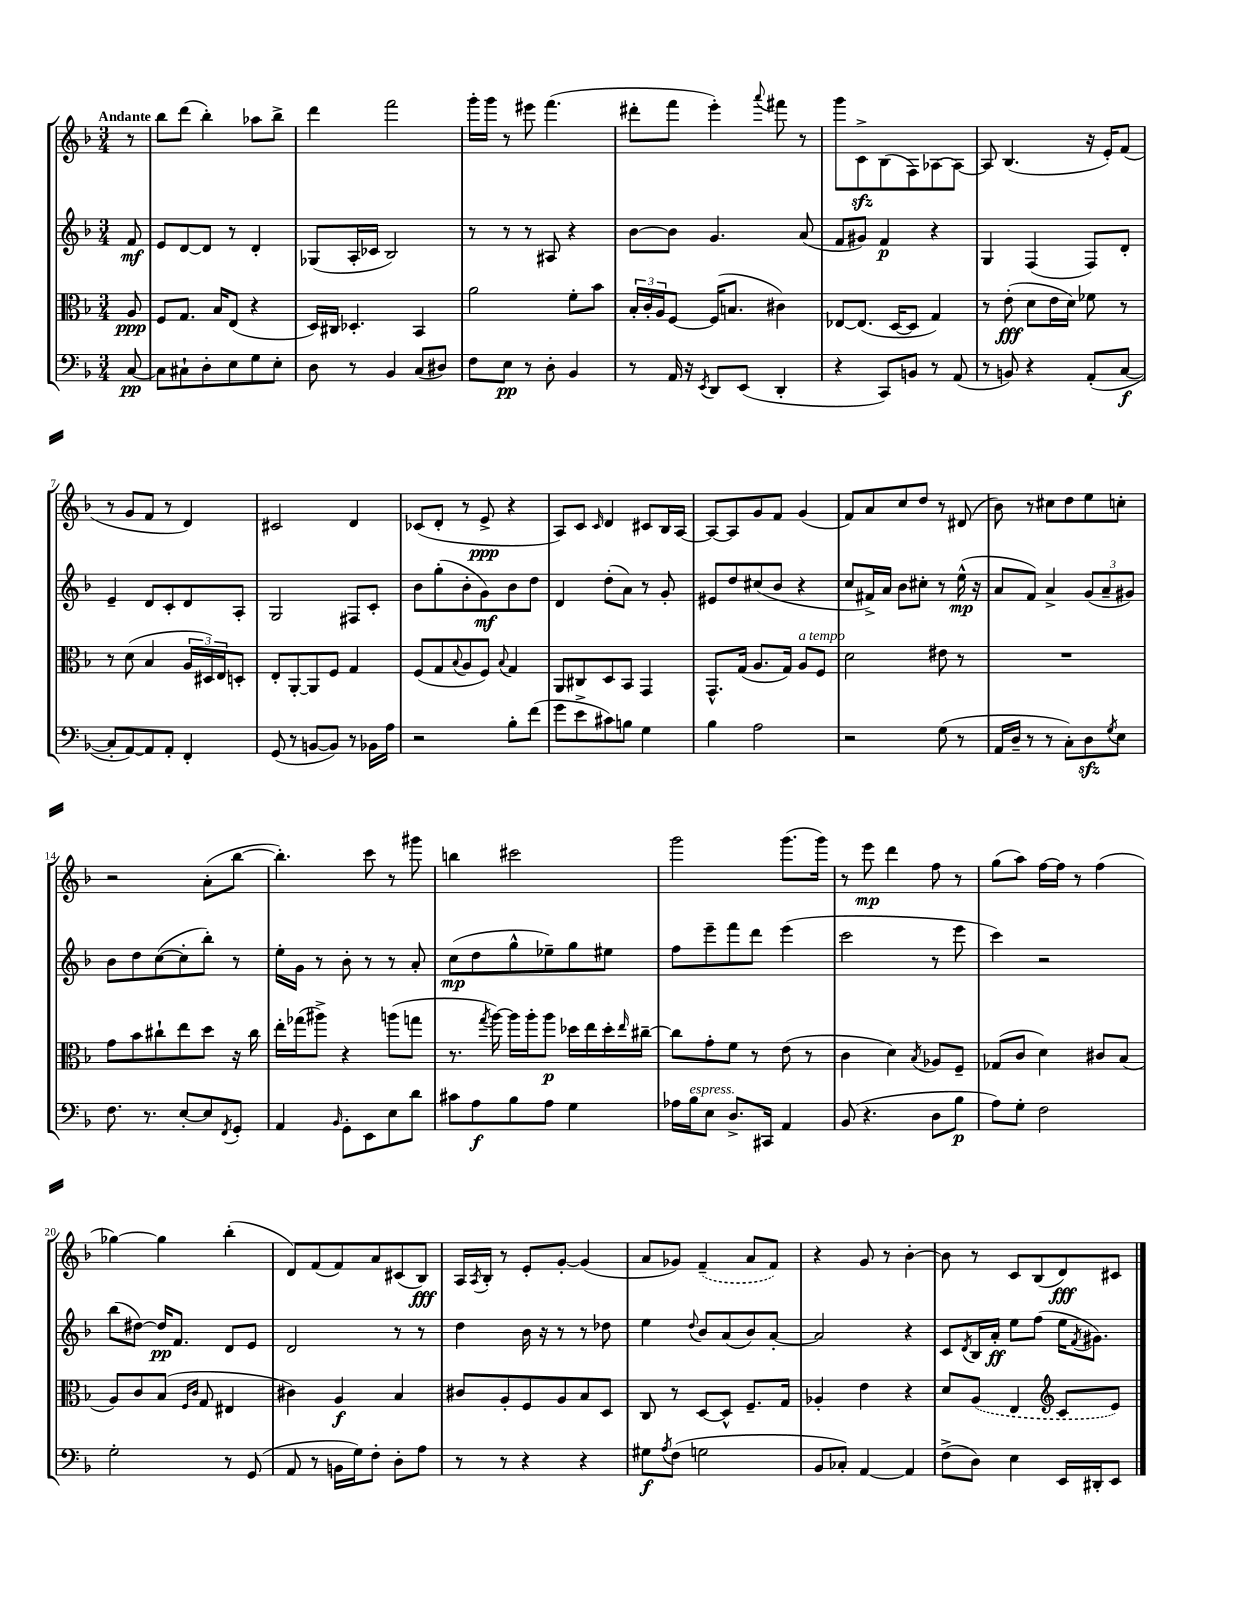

**kern	**dynam	**kern	**dynam	**kern	**dynam	**kern	**dynam
*part4	*part4	*part3	*part3	*part2	*part2	*part1	*part1
*staff4	*staff4	*staff3	*staff3	*staff2	*staff2	*staff1	*staff1
*clefF4	*	*clefC3	*	*clefG2	*	*clefG2	*
*k[b-]	*	*k[b-]	*	*k[b-]	*	*k[b-]	*
*M3/4	*	*M3/4	*	*M3/4	*	*M3/4	*
=	=	=	=	=	=	=	=
!	!	!	!	!	!	!LO:TX:a:B:t=Andante	!
[8C/	pp	8A/	ppp	8f/	mf	8r	.
=1	=1	=1	=1	=1	=1	=1	=1
8C\L]	.	8F/L	.	8e/L	.	8bb-\L	.
8C#X`\	.	8.G/J	.	[8d/	.	(8ddd\J	.
8D'\	.	.	.	8d/J]	.	4bb-'\)	.
.	.	16B-/KL	.	.	.	.	.
8E\	.	(8E/J	.	8r	.	.	.
8G\	.	4r	.	4d'/	.	8aa-X\L	.
8E'\J	.	.	.	.	.	8bb-^\J	.
=2	=2	=2	=2	=2	=2	=2	=2
8D\	.	16D/LL)	.	(8G-X/L	.	4ddd\	.
.	.	16C#X/JJ	.	.	.	.	.
8r	.	4.D-X'/	.	16A'/L	.	.	.
.	.	.	.	16c-X/JJ	.	.	.
4BB-/	.	.	.	2B-/)	.	2fff\	.
(8C/L	.	4BB-/	.	.	.	.	.
8D#X/J)	.	.	.	.	.	.	.
=3	=3	=3	=3	=3	=3	=3	=3
8F\L	.	2a\	.	8r	.	16ggg'\LL	.
.	.	.	.	.	.	16ggg\JJ	.
8E\J	pp	.	.	8r	.	8r	.
8r	.	.	.	8r	.	8eee#X\	.
8D'\	.	.	.	8A#X/	.	(4.fff\	.
4BB-/	.	8f'\L	.	4r	.	.	.
.	.	8b-\J	.	.	.	.	.
=4	=4	=4	=4	=4	=4	=4	=4
8r	.	24B-'/LL	.	[8b-\L	.	8ddd#X'\L	.
.	.	24c'/	.	.	.	.	.
.	.	24A/J	.	.	.	.	.
16AA/	.	[8F/J	.	8b-\J]	.	8fff\J	.
16r	.	.	.	.	.	.	.
8qEE/	.	.	.	.	.	.	.
8DD/L	.	(16F/KL]	.	4.g/	.	4eee'\)	.
.	.	8.Bn/J	.	.	.	.	.
(8EE/J	.	.	.	.	.	.	.
.	.	.	.	.	.	8qqaaa/	.
4DD'/	.	4c#X\)	.	.	.	8fff#X\	.
.	.	.	.	(8a/	.	8r	.
=5	=5	=5	=5	=5	=5	=5	=5
4r	.	[8E-X/L	.	8f/L	.	8ggg\L	.
.	.	(8.E-/J]	.	8g#X/J)	.	8czz^\	.
8CC/L)	.	.	.	4f/	p	(8B-\	.
.	.	[16D/KL	.	.	.	.	.
8BBn/J	.	8D/J]	.	.	.	8F\)	.
8r	.	4G/)	.	4r	.	[8A-X\	.
(8AA/	.	.	.	.	.	8A-\J_	.
=6	=6	=6	=6	=6	=6	=6	=6
8r	.	8r	.	4G/	.	8A-/]	.
8BBn/)	.	(8e'\	fff	.	.	(4.B-/	.
4r	.	8d\L	.	(4F/	.	.	.
.	.	16e\L	.	.	.	.	.
.	.	16d\JJ)	.	.	.	.	.
(8AA'/L	.	8f-X\	.	8F/L)	.	16r	.
.	.	.	.	.	.	16e'/KL)	.
[8C/J	f	8r	.	8d'/J	.	(8f/J	.
!!LO:LB:g=z
=7	=7	=7	=7	=7	=7	=7	=7
8C'/L]	.	8r	.	4e~/	.	8r	.
[8AA/)	.	(8d\	.	.	.	8g/L	.
8AA/]	.	4B-/	.	8d/L	.	8f/J	.
8AA'/J	.	.	.	8c'/	.	8r	.
4FF'/	.	24A/LL	.	8d/	.	4d/)	.
.	.	24D#X/)	.	.	.	.	.
.	.	24E/J	.	.	.	.	.
.	.	8Dn'/J	.	8A'/J	.	.	.
=8	=8	=8	=8	=8	=8	=8	=8
(8GG/	.	8E'/L	.	2G/	.	2c#X/	.
8r	.	[8AA'/	.	.	.	.	.
[8BBn/L	.	8AA/]	.	.	.	.	.
8BB/J])	.	8F/J	.	.	.	.	.
8r	.	4G/	.	8F#X/L	.	4d/	.
16BB-X\LL	.	.	.	8c'/J	.	.	.
16A\JJ	.	.	.	.	.	.	.
=9	=9	=9	=9	=9	=9	=9	=9
2r	.	(8F/L	.	8b-\L	.	(8c-X/L	.
.	.	8G/	.	(8gg'\	.	8d'/J	.
.	.	8qqB-/	.	.	.	.	.
.	.	8A/	.	8b-'\	.	8r	.
.	.	8F/J)	.	8g\)	mf	8e^/	ppp
.	.	8qqB-/	.	.	.	.	.
8B-'\L	.	4G/	.	8b-\	.	4r	.
(8f\J	.	.	.	8dd\J	.	.	.
=10	=10	=10	=10	=10	=10	=10	=10
8g\L	.	8AA/L	.	4d/	.	8A/L)	.
8e^\	.	8C#X/	.	.	.	8c/J	.
.	.	.	.	.	.	16qqc/	.
8c#X\)	.	8D/	.	(8dd'\L	.	4d/	.
8Bn\J	.	8BB-/J	.	8a\J)	.	.	.
4G\	.	4GG/	.	8r	.	8c#X/L	.
.	.	.	.	8g'/	.	16B-/L	.
.	.	.	.	.	.	[16A/JJ	.
=11	=11	=11	=11	=11	=11	=11	=11
4B-\	.	8.GG^^/L	.	8e#X/L	.	8A/L_	.
.	.	.	.	8dd/	.	8A/]	.
.	.	(16G/Jk	.	.	.	.	.
2A\	.	8.A/L	.	(8cc#X/	.	8g/	.
.	.	.	.	8b-/J	.	8f/J	.
.	.	16G/Jk)	.	.	.	.	.
!	!	!LO:TX:a:i:t=a tempo	!	!	!	!	!
.	.	8A/L	.	4r	.	(4g/	.
.	.	8F/J	.	.	.	.	.
=12	=12	=12	=12	=12	=12	=12	=12
2r	.	2d\	.	8cc/L	.	8f/L)	.
.	.	.	.	16f#X^/L)	.	8a/	.
.	.	.	.	16a/JJ	.	.	.
.	.	.	.	8b-\L	.	8cc/	.
.	.	.	.	8cc#X'\J	.	8dd/J	.
(8G\	.	8e#X\	.	8r	.	8r	.
8r	.	8r	.	(16ee^^\	mp	(8d#X/	.
.	.	.	.	16r	.	.	.
=13	=13	=13	=13	=13	=13	=13	=13
16AA/LL	.	2.r	.	8a/L	.	8b-\)	.
16D~/JJ	.	.	.	.	.	.	.
8r	.	.	.	8f/J)	.	8r	.
8r	.	.	.	4a^/	.	8cc#X\L	.
8C'\L)	.	.	.	.	.	8dd\	.
8Dzz\	.	.	.	(12g/L	.	8ee\	.
.	.	.	.	12a~/	.	.	.
8qG/	.	.	.	.	.	.	.
8E\J	.	.	.	.	.	8ccn'\J	.
.	.	.	.	12g#X/J)	.	.	.
!!LO:LB:g=z
=14	=14	=14	=14	=14	=14	=14	=14
8.F\	.	8g\L	.	8b-\L	.	2r	.
.	.	8b-\	.	8dd\	.	.	.
8.r	.	.	.	.	.	.	.
.	.	8cc#X`\	.	([8cc\	.	.	.
[8E'/L	.	8ee\	.	8cc'\]	.	.	.
8E/]	.	8dd\J	.	8bb-'\J)	.	(8a'\L	.
8qFF/	.	.	.	.	.	.	.
8GG'/J	.	16r	.	8r	.	[8bb-\J	.
.	.	16cc#\	.	.	.	.	.
=15	=15	=15	=15	=15	=15	=15	=15
4AA/	.	16ee'\LL	.	16ee'\LL	.	4.bb-'\])	.
.	.	(16gg-X\J	.	16g\JJ	.	.	.
.	.	8aa#X^\J)	.	8r	.	.	.
16qqBB-/	.	.	.	.	.	.	.
8GG'\L	.	4r	.	8b-'\	.	.	.
8EE\	.	.	.	8r	.	8ccc\	.
8E\	.	(8aan\L	.	8r	.	8r	.
8d\J	.	8ggn\J	.	8a'/	.	8ggg#X\	.
=16	=16	=16	=16	=16	=16	=16	=16
8c#X\L	.	8.r	.	(8cc\L	mp	4bbn\	.
8A\	f	.	.	8dd\	.	.	.
.	.	8qgg/	.	.	.	.	.
.	.	[16aa\)	.	.	.	.	.
8B-\	.	16aa\LL]	.	8gg^^\	.	2ccc#X\	.
.	.	16aa'\J	.	.	.	.	.
8A\J	.	8aa\J	p	8ee-X~\)	.	.	.
4G\	.	16dd-X\LL	.	8gg\	.	.	.
.	.	16ee\	.	.	.	.	.
.	.	16dd-'\	.	8ee#X\J	.	.	.
.	.	16qqee/	.	.	.	.	.
.	.	[16cc#X~\JJ	.	.	.	.	.
=17	=17	=17	=17	=17	=17	=17	=17
16A-X\LL	.	8cc#\L]	.	8ff\L	.	2ggg\	.
!LO:TX:a:i:t=espress.	!	!	!	!	!	!	!
16B-\J	.	.	.	.	.	.	.
8E\J	.	8g'\	.	8eee~\	.	.	.
8.D^/L	.	8f\J	.	8fff\	.	.	.
.	.	8r	.	8ddd\J	.	.	.
16CC#X/Jk	.	.	.	.	.	.	.
4AA/	.	(8e\	.	(4eee\	.	(8.ggg\L	.
.	.	8r	.	.	.	.	.
.	.	.	.	.	.	16ggg\Jk)	.
=18	=18	=18	=18	=18	=18	=18	=18
(8BB-/	.	4c\	.	2ccc\	.	8r	.
4.r	.	.	.	.	.	8eee\	mp
.	.	4d\)	.	.	.	4ddd\	.
.	.	8qB-/	.	.	.	.	.
8D\L	.	8A-X/L	.	8r	.	8ff\	.
8B-\J	p	8F~/J	.	8eee\	.	8r	.
=19	=19	=19	=19	=19	=19	=19	=19
8A\L)	.	(8G-X/L	.	4ccc\)	.	(8gg\L	.
8G'\J	.	8c/J	.	.	.	8aa\J)	.
2F\	.	4d\)	.	2r	.	[16ff\LL	.
.	.	.	.	.	.	16ff\JJ]	.
.	.	.	.	.	.	8r	.
.	.	8c#X/L	.	.	.	(4ff\	.
.	.	(8B-/J	.	.	.	.	.
!!LO:LB:g=z
=20	=20	=20	=20	=20	=20	=20	=20
2G'\	.	8A/L)	.	(8bb-\L	.	[4gg-X\)	.
.	.	8c/	.	[8dd#X\J)	.	.	.
.	.	(8B-/J	.	16dd#/KL]	pp	4gg-\]	.
.	.	.	.	8.f/J	.	.	.
.	.	16qqF/LL	.	.	.	.	.
.	.	16qqc/JJ	.	.	.	.	.
.	.	8G/	.	.	.	.	.
8r	.	4E#X/	.	8d/L	.	(4bb-'\	.
(8GG/	.	.	.	8e/J	.	.	.
=21	=21	=21	=21	=21	=21	=21	=21
8AA/	.	4c#X\)	.	2d/	.	8d/L)	.
8r	.	.	.	.	.	(8f/	.
16BBn\LL	.	4A/	f	.	.	8f/)	.
16G\J)	.	.	.	.	.	.	.
8F'\J	.	.	.	.	.	8a/	.
8D'\L	.	4B-/	.	8r	.	(8c#X/	.
8A\J	.	.	.	8r	.	8B-/J)	fff
=22	=22	=22	=22	=22	=22	=22	=22
8r	.	8c#X/L	.	4dd\	.	16A/LL	.
.	.	.	.	.	.	8qA/	.
.	.	.	.	.	.	16B-'/JJ	.
8r	.	8A'/	.	.	.	8r	.
4r	.	8F/	.	16b-\	.	8e'/L	.
.	.	.	.	16r	.	.	.
.	.	8A/	.	8r	.	[8g'/J	.
4r	.	8B-/	.	8r	.	(4g/]	.
.	.	8D/J	.	8dd-X\	.	.	.
=23	=23	=23	=23	=23	=23	=23	=23
8G#X\L	f	8C/	.	4ee\	.	8a/L	.
8qA/	.	.	.	.	.	.	.
(8F\J	.	8r	.	.	.	8g-X/J)	.
.	.	.	.	8qqdd/	.	.	.
2Gn\	.	[8D/L	.	8b-/L	.	(4f~/	.
.	.	8D^^/J]	.	(8a/	.	.	.
.	.	8.F~/L	.	8b-/)	.	8a/L	.
.	.	.	.	[8a'/J	.	8f/J)	.
.	.	16G/Jk	.	.	.	.	.
=24	=24	=24	=24	=24	=24	=24	=24
8BB-/L	.	4A-X'/	.	2a/]	.	4r	.
8C-X'/J)	.	.	.	.	.	.	.
[4AA/	.	4e\	.	.	.	8g/	.
.	.	.	.	.	.	8r	.
4AA/]	.	4r	.	4r	.	[4b-'\	.
=25	=25	=25	=25	=25	=25	=25	=25
(8F^\L	.	8d/L	.	8c/L	.	8b-\]	.
.	.	.	.	8qd/	.	.	.
8D\J)	.	(8A/J	.	16B-/L	.	8r	.
.	.	.	.	16a'/JJ	ff	.	.
4E\	.	4E/	.	8ee\L	.	8c/L	.
.	.	.	.	(8ff\J	.	(8B-/	.
*	*	*clefG2	*	*	*	*	*
16EE/LL	.	8c/L	.	16ee\KL	.	8d/)	fff
.	.	.	.	8qf/	.	.	.
16DD#X'/J	.	.	.	8.g#X\J)	.	.	.
8EE/J	.	8e/J)	.	.	.	8c#X/J	.
==	==	==	==	==	==	==	==
*-	*-	*-	*-	*-	*-	*-	*-
